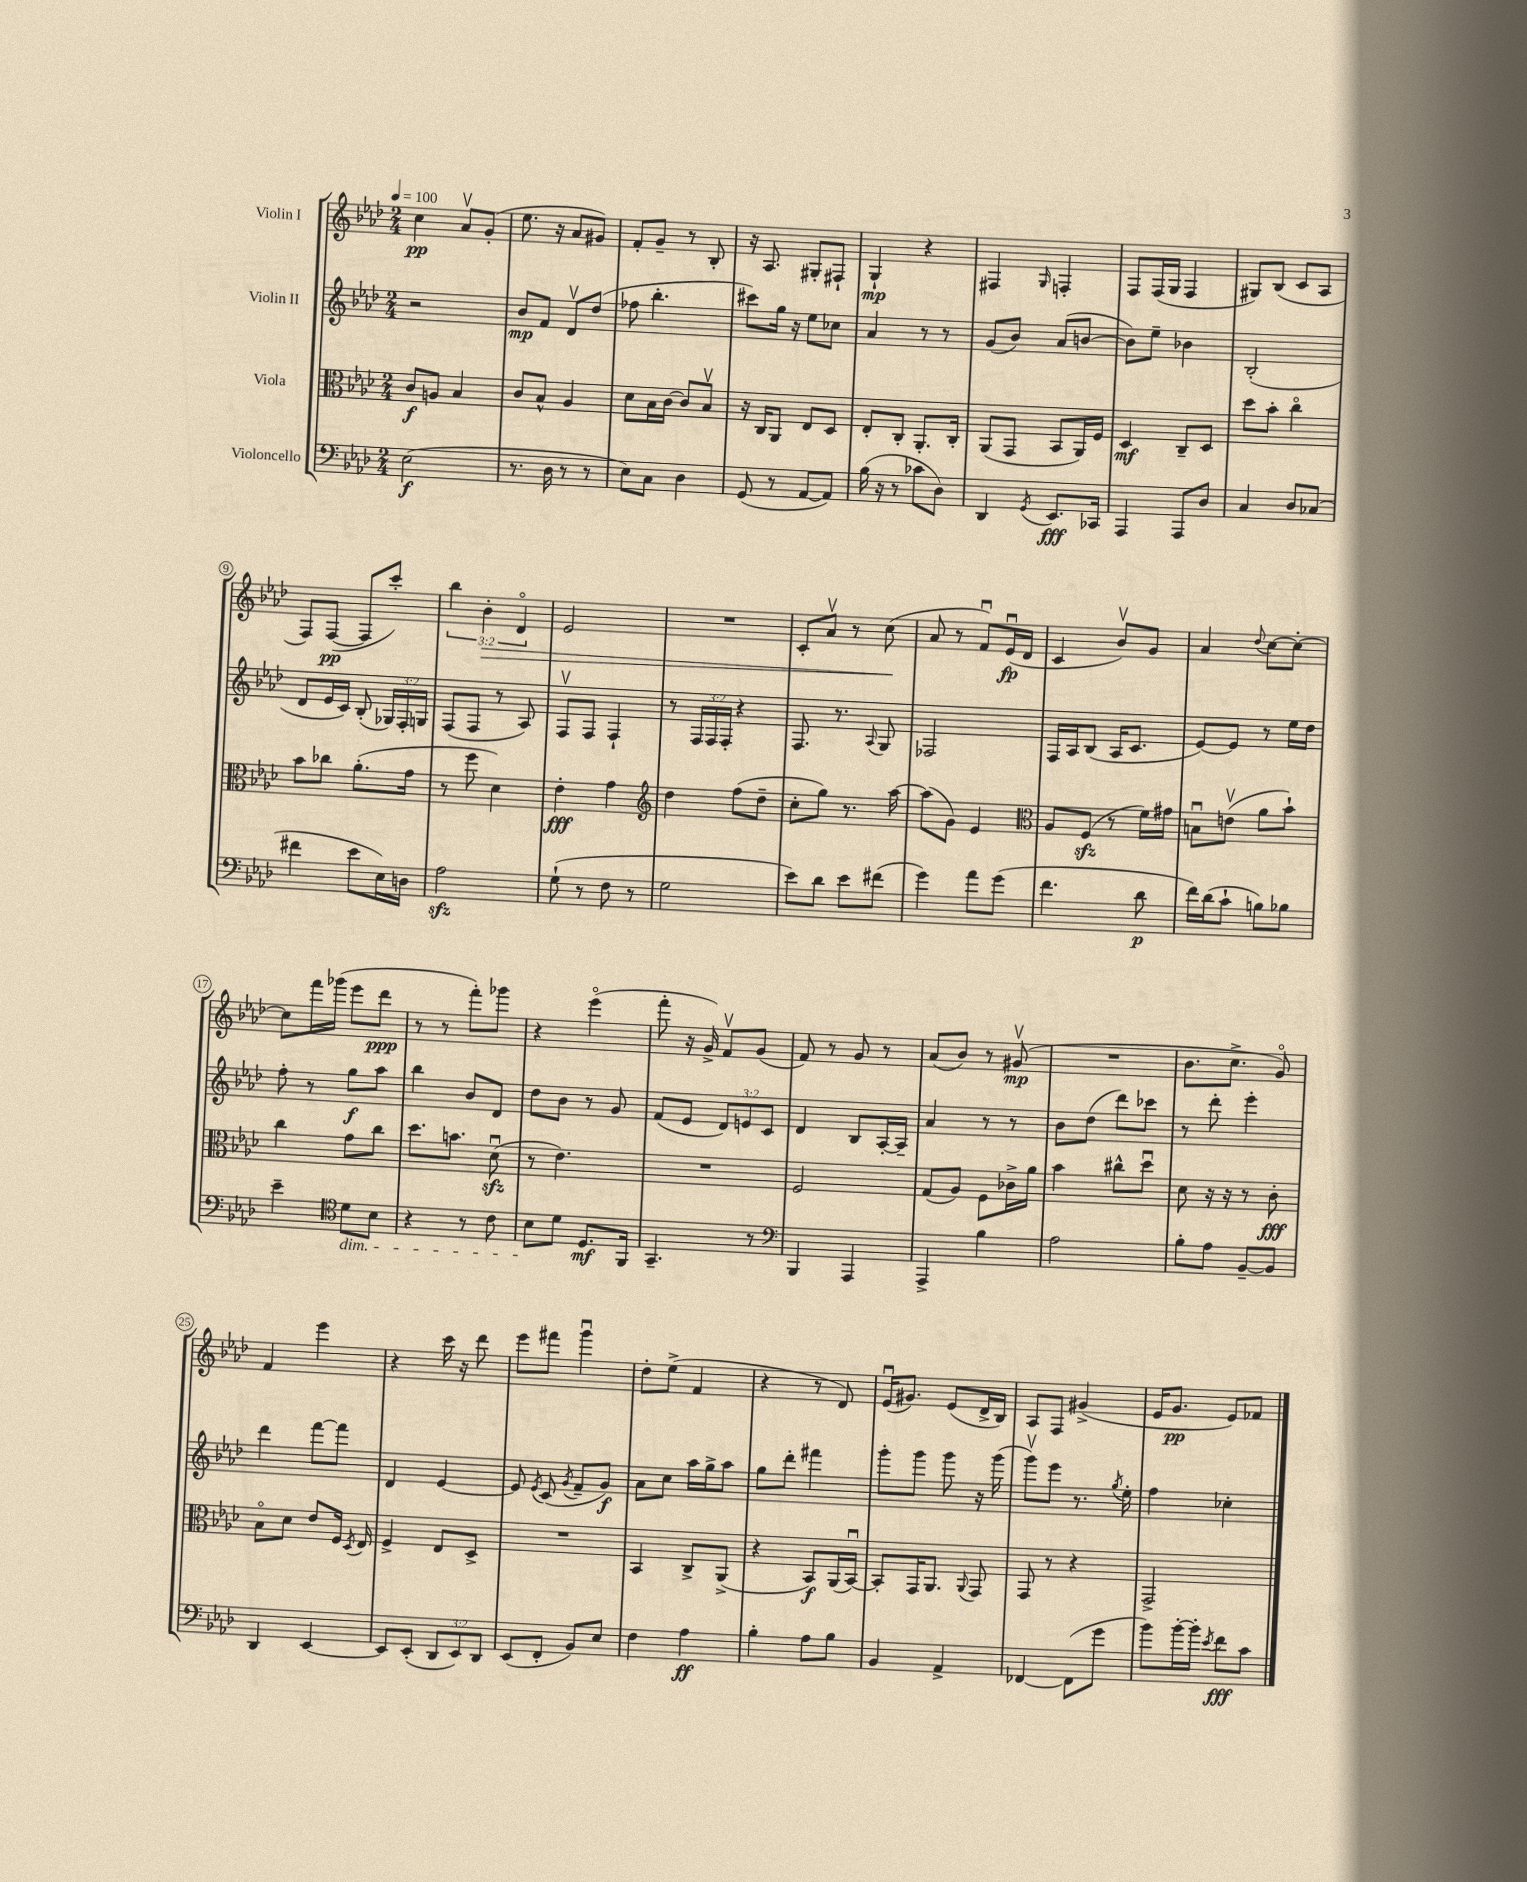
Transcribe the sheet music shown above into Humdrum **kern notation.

**kern	**kern	**kern	**kern
*staff4	*staff3	*staff2	*staff1
*clefF4	*clefC3	*clefG2	*clefG2
*k[b-e-a-d-]	*k[b-e-a-d-]	*k[b-e-a-d-]	*k[b-e-a-d-]
*M2/4	*M2/4	*M2/4	*M2/4
*MM100	*MM100	*MM100	*MM100
(2E-	8c	2r	4cc
.	8A	.	.
.	4B-	.	8a-v
.	.	.	(8g'
=	=	=	=
8.r	8c	8b-	8.ee-
.	8B-^^	8f	.
16D-	.	.	16r
8r	4A-	8d-v	8a-
8r	.	(8dd-	8g#)
=	=	=	=
8E-)	8d-	8ff-	8f'
8C	16B-	4.bb-'	8g~
.	[16c	.	.
4D-	8c]	.	8r
.	8B-v	.	8B-'
=	=	=	=
(8GG	16r	8ccc#)	16r
.	16C	.	8.A-
8r	8AA-	16gg	.
.	.	16r	.
[8AA-	8E-	8ee-	8G#'
8AA-])	8D-	8cc-	8F#`
=	=	=	=
(16B-	8E-'	4a-	4G`
16r	.	.	.
8r	8C'	.	.
8c-	8.AA-'	8r	4r
8D-)	.	8r	.
.	16C'	.	.
=	=	=	=
4DD-	(8AA-	(8g	4F#
.	8GG	8b-)	.
8qGG	.	.	16qqG
8.EE-	8BB-	(8a-	4F'
.	16AA-)	[8b	.
16CC-	16F	.	.
=	=	=	=
4AAA-	4D-	8b])	8F
.	.	8ee-~	(16F
.	.	.	16G
8AAA-	8C~	4b-	4F
8D-	8D-	.	.
=	=	=	=
4C	8dd-	(2B-'	8G#)
.	8b-'	.	(8B-
8D-	4cco	.	8c
(8C-	.	.	8A-
=	=	=	=
4f#	8b-	8d-	8F)
.	8cc-	16e-	([8F
.	.	16c)	.
8e-	(8.a-'	(8B-'	8F]
16E-)	.	24G-)	8ccc')
.	.	24F'	.
16D	16g	.	.
.	.	24G	.
=	=	=	=
2A-	8r	(8F	6bb-
.	8ff	8F	.
.	.	.	6b-'
.	4d-)	8r	.
.	.	.	6d-o
.	.	8A-)	.
=	=	=	=
(8G`	4e-'	8Fv	2e-
8r	.	8F	.
8F	4g	4F`	.
8r	.	.	.
=	=	=	=
*	*clefG2	*	*
2G	4dd-	8r	2r
.	.	24F	.
.	.	24F	.
.	.	24F'	.
.	(8ff	4r	.
.	8dd-~	.	.
=	=	=	=
8e-)	8cc'	8.F	8c'
8d-	8gg)	.	8a-v
.	.	8.r	.
8e-	8.r	.	8r
.	.	8qqA-	.
(8f#	.	8G	(8cc
.	[16aa-	.	.
=	=	=	=
4g)	(8aa-]	2F-	8a-
.	8g)	.	8r
8a-	4e-	.	8fu)
(8g	.	.	(16e-u
.	.	.	16d-
=	=	=	=
*	*clefC3	*	*
4.f	8A-	16F	4c
.	.	16A-	.
.	(8F	(8B-	.
.	8r	16A-	8b-v)
.	.	8.c	.
8d-	16f)	.	8g
.	16g#	.	.
=	=	=	=
16f)	8Bu	[8e-)	4a-
(16d-	.	.	.
8c`	(8ev	8e-]	.
.	.	.	8qqdd-
8B)	8a-	8r	[8cc
8B-	8b-`)	16ee-	8cc'_
.	.	16dd-	.
=	=	=	=
4e-~	4cc	8ff'	8cc]
.	.	8r	16fff
.	.	.	(16ggg-
*clefC4	*	*	*
8d-	8g	8gg	8eee-
8B-	8cc	8aa-	8ddd-
=	=	=	=
4r	8.dd-	4bb-	8r
.	.	.	8r
.	8.b	.	.
8r	.	8b-	8fff')
8c	(8d-u	8d-	8ggg-
=	=	=	=
8B-	8r	8dd-	4r
8d-	4.e-)	8b-	.
8.D-	.	8r	(4eee-o
.	.	8g	.
16FF	.	.	.
=	=	=	=
4.GG~	2r	(8f	8fff'
.	.	8e-	16r
.	.	.	16g^)
.	.	12d-)	8fv
.	.	12e	.
8r	.	.	(8g
.	.	12c	.
=	=	=	=
*clefF4	*	*	*
4BBB-	2F	4d-	8f)
.	.	.	8r
4AAA-	.	8B-	8g
.	.	[16A-'	8r
.	.	16A-~]	.
=	=	=	=
4AAA-^	(8G	4a-	(8a-
.	8A-)	.	8b-)
4B-	8F	8r	8r
.	16c-^	8r	(8g#v
.	16a-	.	.
=	=	=	=
2A-	4b-	8b-	2r
.	.	(8dd-	.
.	8cc#^^	8ddd-)	.
.	8dd-u	8ccc-	.
=	=	=	=
8B-'	8d-	8r	8.b-
8A-	16r	8ddd-'	.
.	16r	.	8.cc^
[8BB-~	8r	4eee-'	.
8BB-]	8c'	.	8go)
=	=	=	=
4DD-	8B-o	4ddd-	4f
.	8d-	.	.
[4EE-	8e-	[8fff	4eee-
.	16F	8fff]	.
.	8qD-	.	.
.	16E-	.	.
=	=	=	=
8EE-]	4F^	4d-	4r
(8EE-'	.	.	.
12DD-	8E-	[4e-	16ccc
.	.	.	16r
12EE-)	.	.	.
.	8D-^	.	8ddd-
12DD-	.	.	.
=	=	=	=
(8EE-	2r	8e-]	8eee-
.	.	8qe-	.
8FF'	.	(8c	8fff#
.	.	8qg	.
8BB-)	.	8f~	4gggu
8E-	.	8g)	.
=	=	=	=
4F	4BB-	8a-	8dd-'
.	.	8cc	(8ee-^
4A-	8C^	16aa-	4f
.	.	16gg^	.
.	(8AA-^	8aa-	.
=	=	=	=
4B-'	4r	8gg	4r
.	.	8ddd-'	.
8A-	8BB-)	4fff#	8r
8B-	(16AA-	.	8d-)
.	[16BB-u)	.	.
=	=	=	=
4BB-	8BB-']	8ggg'	(16e-u
.	.	.	8.g#)
.	16GG	8ggg	.
.	8.AA-	.	.
4AA-^	.	8ggg	(8e-
.	8qqAA-	.	.
.	8GG	16r	16d-^
.	.	(16ggg	16B-)
=	=	=	=
[4FF-	8GG	8gggv)	8A-
.	8r	8eee-	8F
(8FF-]	4r	8.r	(4g#^
8g	.	.	.
.	.	8qgg	.
.	.	16ee-'	.
=	=	=	=
8b-)	2GG^	4ff	16e-
.	.	.	8.g
[16b-'	.	.	.
16b-']	.	.	.
8qe-	.	.	.
8f	.	4cc-'	8e-)
8c	.	.	8f-
==	==	==	==
*-	*-	*-	*-
